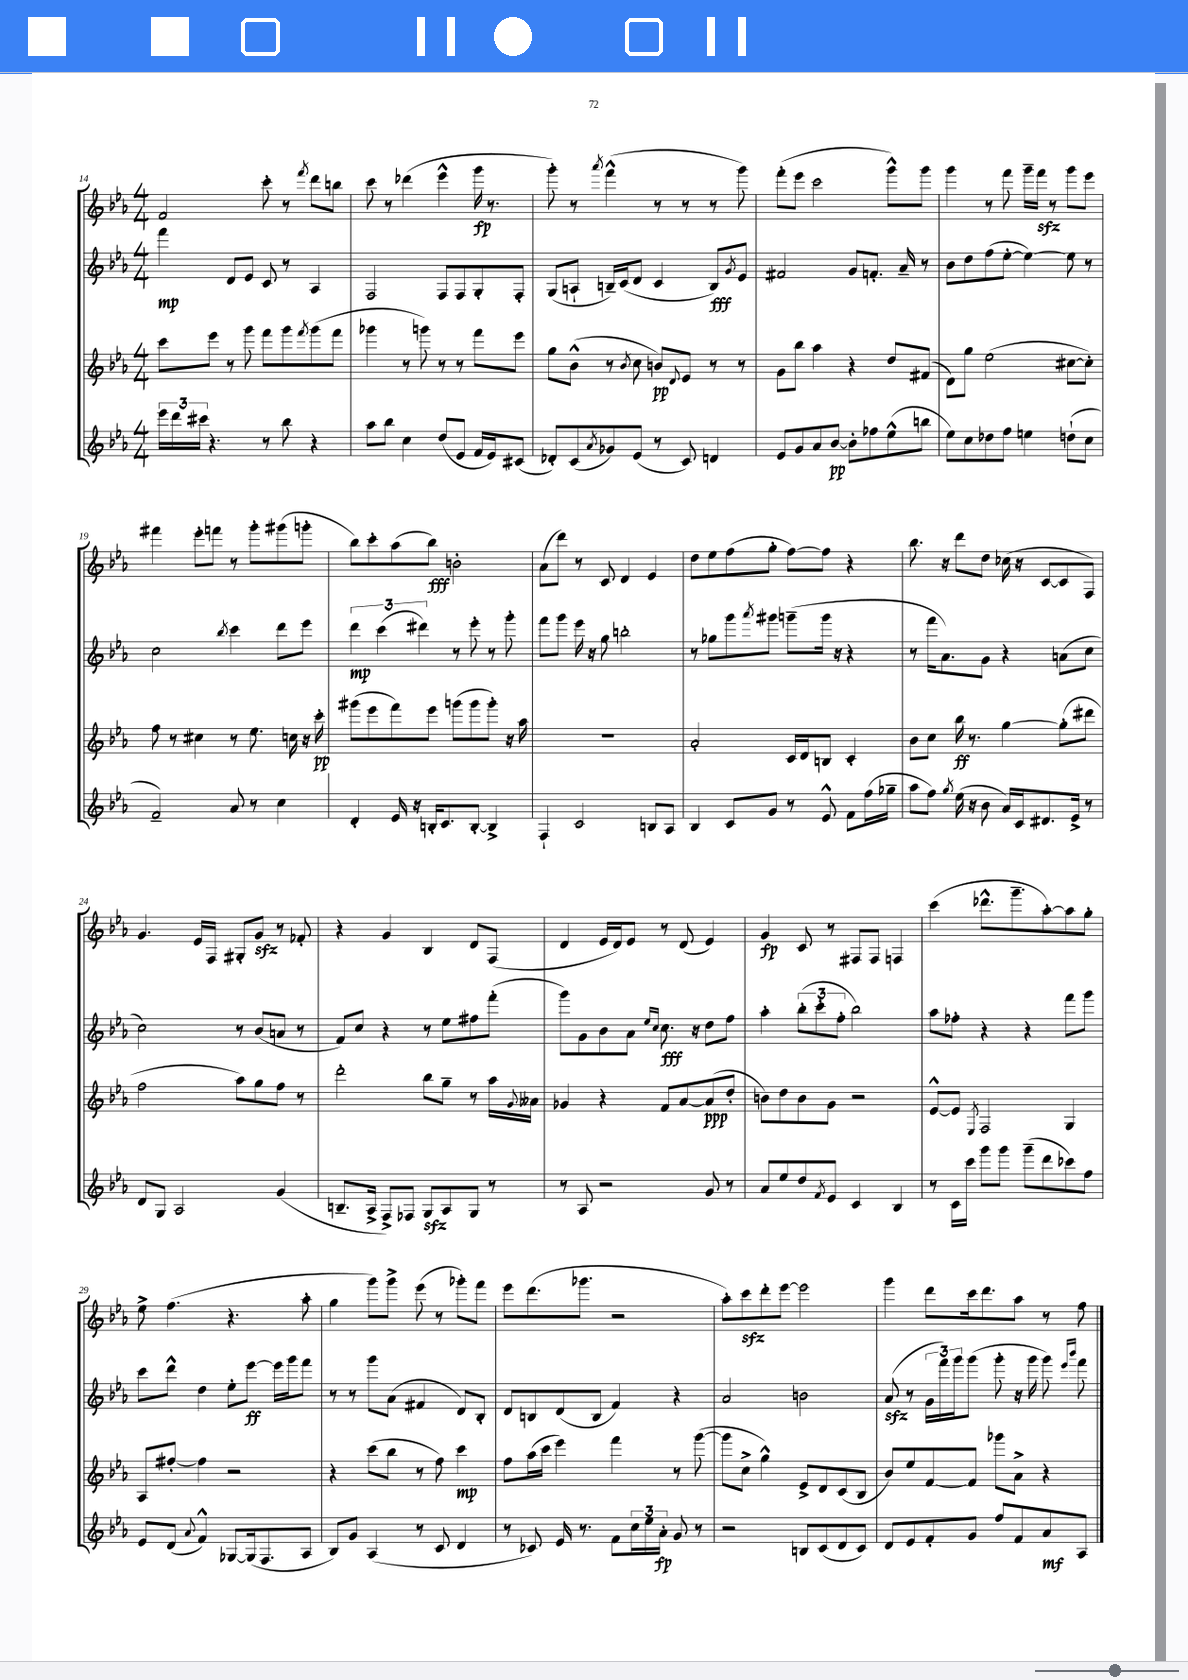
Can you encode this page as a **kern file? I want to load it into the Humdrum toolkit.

**kern	**kern	**kern	**kern
*staff4	*staff3	*staff2	*staff1
*clefG2	*clefG2	*clefG2	*clefG2
*k[b-e-a-]	*k[b-e-a-]	*k[b-e-a-]	*k[b-e-a-]
*M4/4	*M4/4	*M4/4	*M4/4
24eee-	8ccc	4fff	2f
24ddd	.	.	.
24ccc#	.	.	.
4.r	8eee-	.	.
.	8r	8d	.
.	8ggg	8e-	.
8r	8fff	8c	8ccc'
8bb-	8ggg	8r	8r
.	8qfff	.	8qfff
4r	(8ggg	4A-	8ddd
.	8fff	.	8bb
=	=	=	=
8aa-	4ggg-	2F	8ccc
8bb-	.	.	8r
4cc	8r	.	(4ddd-
.	8ggg)	.	.
(8dd	8r	8F	4eee-^^
8e-	8r	8F	.
16f	8fff	8G'	16ggg
16e-)	.	.	8.r
(8c#	8eee-	8F'	.
=	=	=	=
8d-')	8gg	(8G	8ggg')
(8c	(8b-^^	8A`	8r
8qa-	.	.	8qaaa-
8g-)	8r	16B~)	(4fff^^
.	.	(16c	.
.	8qb-	.	.
(8e-	8cc	8d	.
8r	8b)	4c	8r
.	8qqd	.	.
8c)	8e-	.	8r
4d	8r	8B)	8r
.	.	8qg	.
.	8r	8e-	8ggg)
=	=	=	=
8e-	8g	2f#	(8fff'
8g	8bb-	.	8eee-
8a-	4aa-	.	2ccc
[8b-	.	.	.
8b-']	4r	8g	.
8ff-	.	8.f'	.
(8ee-^^	8dd	.	8ggg^^)
.	.	16a-~	.
8bb	(8f#	8r	8ggg
=	=	=	=
8ee-)	8d)	8b-	4ggg
8cc	8gg	8dd	.
8dd-	(2ee-	(8ff	8r
8ff	.	[8ee-'	8fff
4ee	.	4ee-_)	16ggg~
.	.	.	16fff
.	.	.	8r
(8dd`	[8cc#	8ee-]	8ggg
8cc	8cc#'])	8r	8eee-
=	=	=	=
2f~)	8ff	2cc	4fff#
.	8r	.	.
.	4cc#	.	8eee-'
.	.	.	8fff
.	.	8qbb-	.
8a-	8r	4ccc	8r
8r	8.ee-	.	8ggg'
4cc	.	8ddd	(8ggg#
.	16cc	.	.
.	16r	8eee-	8ggg'
.	16ccc'	.	.
=	=	=	=
4d'	(8ggg#	6ddd	8bb-)
.	8eee-	.	8ccc'
.	.	(6ccc	.
16e-	8fff)	.	(8aa-
16r	.	.	.
.	.	6ddd#)	.
16B'	8eee-	.	8bb-)
8.c	.	.	.
.	(8ggg	8r	2b'
[8B'	8ggg	8eee-'	.
4B^]	8ggg')	8r	.
.	16r	8ggg'	.
.	16aa-	.	.
=	=	=	=
4F`	1r	8fff	(8a-
.	.	8ggg	8ddd)
2c	.	16eee-	8r
.	.	16r	.
.	.	8gg	8c
.	.	2bb'	4d
8B	.	.	4e-
8A-	.	.	.
=	=	=	=
4B-	2a-'	8r	8dd
.	.	8gg-	8ee-
8c	.	8ggg	(8ff
.	.	8qaaa-	.
8g	.	8ggg#	8gg'
8r	16c	(8ggg~	[8ff)
.	16d	.	.
8e-^^	8B	16ggg	8ff]
.	.	16r	.
8f	4c'	4r	4r
(16ff	.	.	.
16gg-~	.	.	.
=	=	=	=
8aa-	8b-	8r	8.bb-
8ff)	8cc	16fff	.
.	.	8.a-)	16r
8qgg	.	.	.
(16ee-	16bb-	.	8ddd
16r	8.r	.	.
8b-	.	8g	8dd
16a-)	[4gg	4r	(16cc-
16c	.	.	16r
8.d#	.	.	[8c
.	(8gg']	(8a	8c]
16e-^	.	.	.
8r	8ddd#	8cc	8F)
=	=	=	=
8d	2ff	2cc)	4.g
8G	.	.	.
2A-	.	.	.
.	.	.	16e-
.	.	.	16F
.	8aa-)	8r	8G#'
.	8gg	(8b-	8g
(4g	8ff	8a	8r
.	8r	8r	8f-'
=	=	=	=
8.B~	2ddd'	8f)	4r
.	.	8cc	.
16A-^	.	.	.
8F^)	.	4r	4g
8F-	.	.	.
8G	8bb-	8r	4B-
8A-	8gg~	8ee-	.
8G	8r	8ff#	8d
8r	16aa-	(8fff'	(8F
.	8qqg	.	.
.	16a--	.	.
=	=	=	=
8r	4g-	8ggg)	4d
8A-	.	8g	.
2r	4r	8b-	16e-
.	.	.	16d)
.	.	8a-	8e-
.	.	16qqee-	.
.	.	16qqcc	.
.	8f	8.cc	8r
.	[8a-	.	(8d
.	.	16r	.
8g	(8a-]	8dd	4e-)
8r	8dd'	8ff	.
=	=	=	=
8a-	8b)	4aa-'	4g
8ee-	8dd	.	.
8dd	8b	(12bb-'	8c
.	.	12ccc'	.
8qf	.	.	.
8e-	8g	.	8r
.	.	12ff'	.
4c	2r	2bb-)	8F#
.	.	.	8F#
4B-	.	.	4F
=	=	=	=
8r	[8e-^^	8aa-	(4ccc
16c	8e-]	8ff-'	.
16ccc	.	.	.
.	8qE-	.	.
8ggg	2F	4r	8.ddd-^^
8ggg	.	.	.
.	.	.	8.ggg~
(8ggg~	.	4r	.
8ddd	.	.	[8aa-')
8ccc-)	4G	8fff	8aa-]
8ff	.	8ggg	8gg'
=	=	=	=
8e-	8A-	8ccc	8ee-^
(8d	[8ff#'	8ddd^^	(4.ff
8qqa-	.	.	.
4f^^)	4ff#]	4dd	.
[8G-	2r	8ee-'	4.r
(16G-]	.	[8eee-	.
8.F	.	.	.
.	.	16eee-]	.
.	.	16ggg	.
8A-	.	8fff	8aa-'
=	=	=	=
8B-)	4r	8r	4gg
8g	.	8r	.
(4A-	(8ccc	8ggg	8ggg)
.	8bb-	(8a-	8ggg^
8r	8r	4f#	(8eee-
8c	8ff)	.	8r
4d	4ccc	8d)	8ggg-')
.	.	8B-'	8fff
=	=	=	=
8r	8ff	8d	8eee-
8c-)	(16aa-	8B	(8.ddd
.	16ccc	.	.
16e-	4eee-)	(8d	.
8.r	.	.	8.ggg-
.	.	8B	.
8f	4fff	4f)	2r
24cc	.	.	.
24ee-	.	.	.
24a-'	.	.	.
8g	8r	4r	.
8r	([8ggg	.	.
=	=	=	=
2r	8ggg]	2a-	8aa-')
.	8cc^	.	8ccc
.	4gg^^)	.	8ddd'
.	.	.	[8eee-
8B	8e-^	2b	2eee-]
(8c	8d	.	.
8d	(8c	.	.
8c)	8B-	.	.
=	=	=	=
8d	8b-)	(8a-	4ggg
8e-	8ee-	8r	.
8f'	[8f	24g	8ddd
.	.	24fff)	.
.	.	24ggg	.
8g	8f]	(8ggg	16ccc
.	.	.	8.ddd
8ff	8ggg-	8ggg'	.
8f	8a-^	16r	8aa-
.	.	16ggg	.
8a-	4r	8ggg)	8r
.	.	16qqeee-	.
.	.	16qqbbb-	.
8A-	.	8fff	8ff
==	==	==	==
*-	*-	*-	*-
